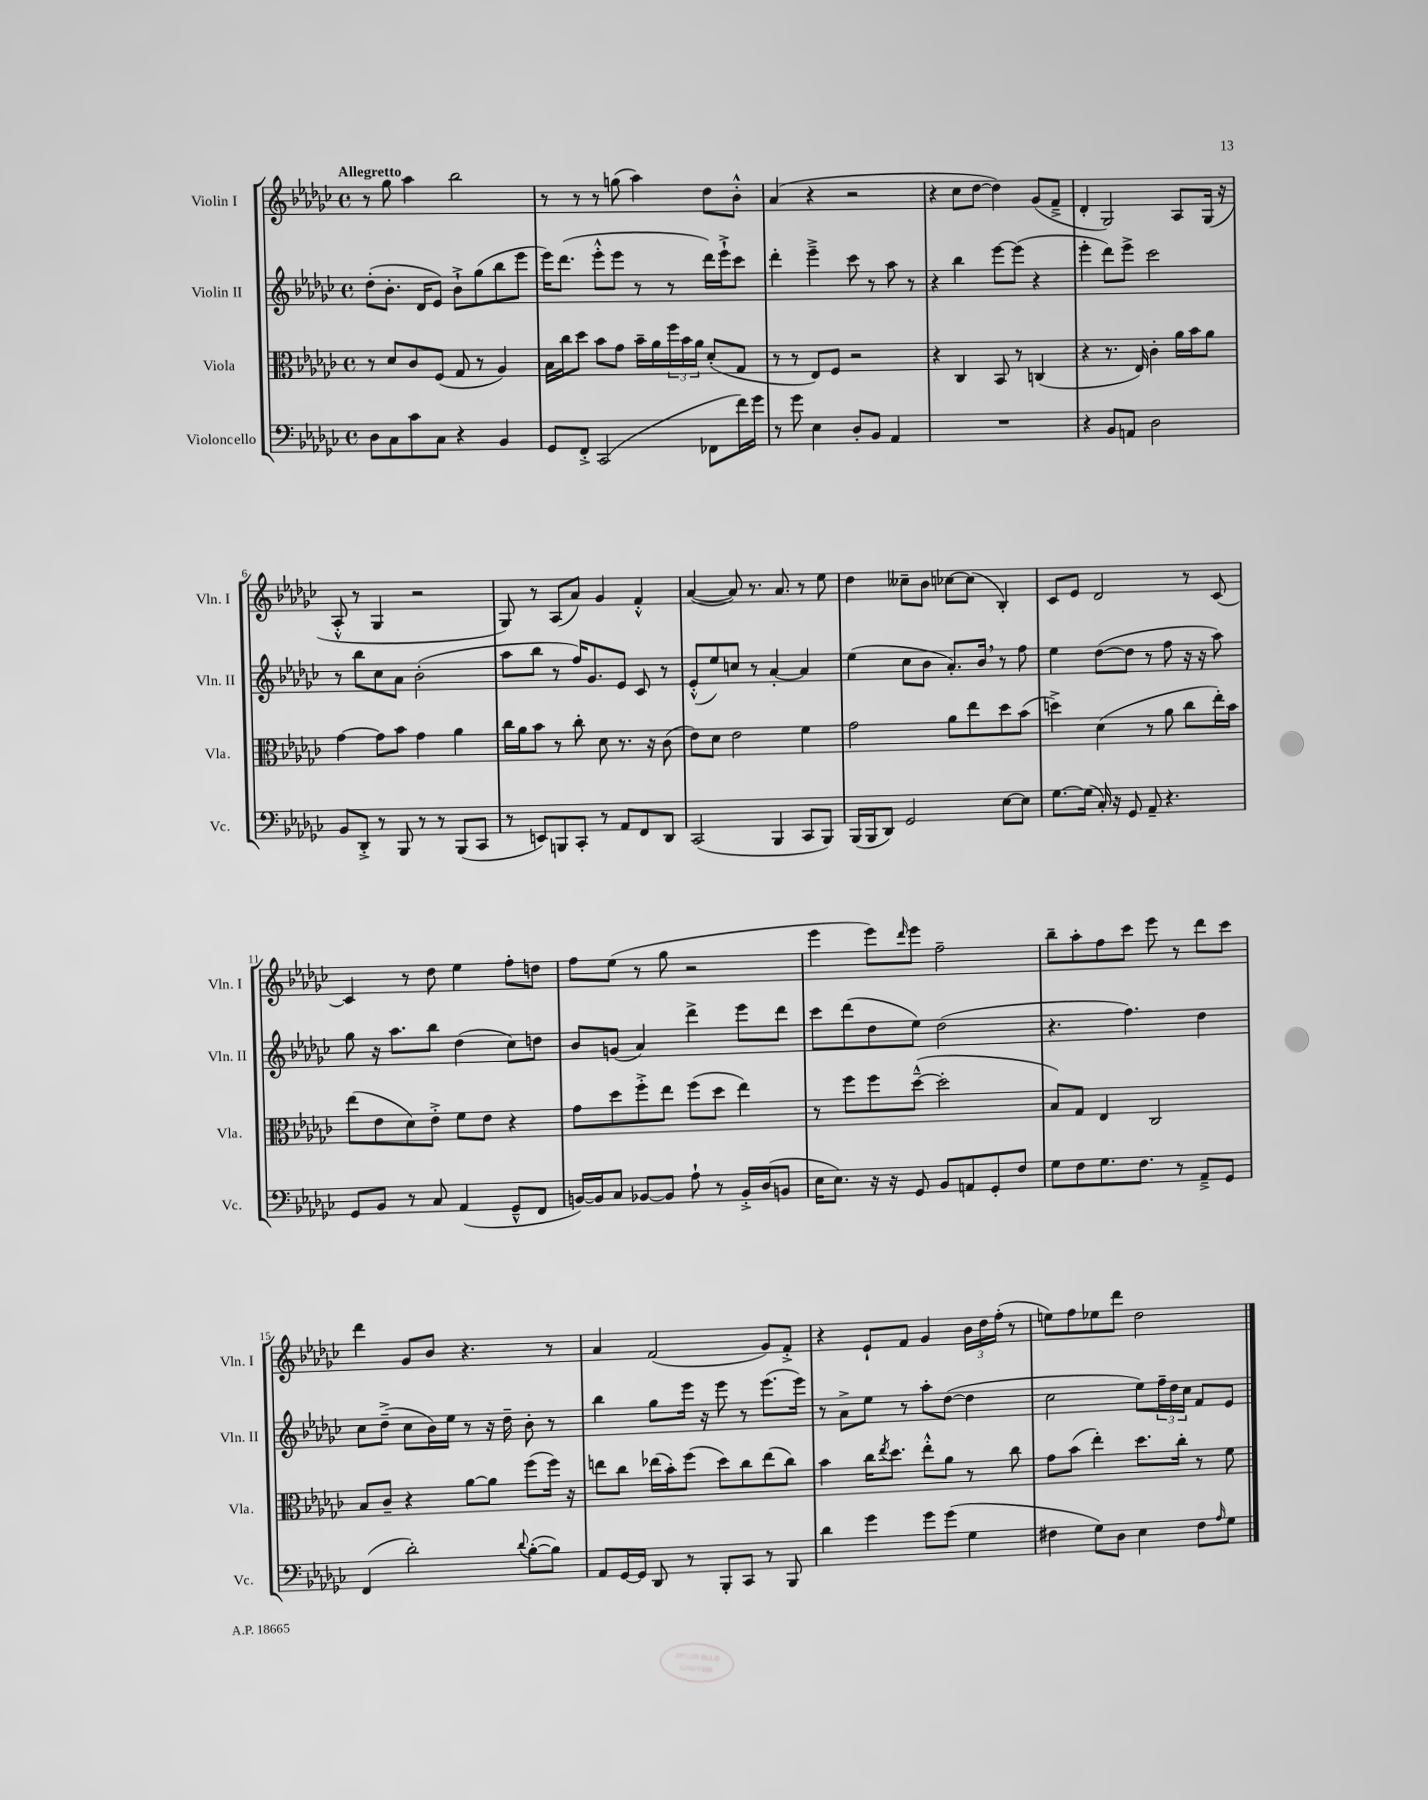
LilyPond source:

<<
\new StaffGroup <<
\new Staff = "s0" \with { instrumentName = "Violin I" shortInstrumentName = "Vln. I" } {
    \clef treble \key ges \major \defaultTimeSignature \time 4/4 \tempo "Allegretto"
    r8 ges''8 aes''4 bes''2 |
    r8 r8 r8 g''8( aes''4) des''8 bes'8-.-^ |
    aes'4( r4 r2 |
    r4 ces''8 des''8~ des''4) ges'8( f'8---> |
    des'4-. ges2) aes8 ges16( r16 |
    aes8-.-^ r8 ges4 r2 |
    ges8) r8 aes8( aes'8) ges'4 f'4-.-^ |
    aes'4~( aes'8) r8. aes'8. r8 ees''8 |
    des''4 ceses''8-- bes'8 ces''8~ ces''8( bes4-.) |
    ces'8 ees'8 des'2 r8 ces'8~ |
    ces'4 r8 des''8 ees''4 f''8-. d''8 |
    f''8 ees''8( r8 ges''8 r2 |
    ees'''4 ees'''8) \grace { des'''16 } ees'''8 f''2-- |
    bes''8-- aes''8-. f''8 ces'''8 ees'''8 r8 des'''8 ces'''8 |
    des'''4 ges'8 bes'8 r4. r8 |
    aes'4 f'2( ges'8) f'8-.-> |
    r4 ees'8-! f'8 ges'4 \tuplet 3/2 { bes'16 des''16 f''16-.( } r8 |
    e''8) f''8 ees''8 des'''8 des''2 \bar "|." |
}
\new Staff = "s1" \with { instrumentName = "Violin II" shortInstrumentName = "Vln. II" } {
    \clef treble \key ges \major \defaultTimeSignature \time 4/4
    des''8-.( bes'8.-. des'16 ees'8) bes'8-!-> ges''8( bes''8 ees'''8 |
    ees'''16) des'''8.( ees'''8-.-^ ees'''8 r8 r8 des'''16) ees'''16-!-> ces'''8 |
    des'''4-. ees'''4---> ces'''8 r8 aes''8 r8 |
    r4 bes''4 ees'''8~ ees'''8( r4 |
    ees'''4-. des'''8) ees'''8-> ces'''2 |
    r8 bes''8 ces''8 aes'8 bes'2-.( |
    aes''8 bes''8 r8 f''16) ges'8. ees'8 ces'8 r8 |
    ees'8-.-^( ees''8) c''8 r8 aes'4~-. aes'4 |
    ees''4( ces''8 bes'8 aes'8.-.) bes'16 \breathe r8 f''8 |
    ees''4 des''8~( des''8 r8 f''8 r16 r16 aes''8) |
    ges''8 r16 aes''8. bes''8 des''4( ces''8) d''8 |
    bes'8 g'8( aes'4) des'''4-> ees'''8 des'''8 |
    ces'''8 des'''8( des''8 ees''8) des''2( |
    r4. f''4.) des''4 |
    ces''8 des''8--->( ces''8 bes'16) ees''16 r8 r16 des''16-- bes'8-. r8 |
    bes''4 ges''8 ees'''16 r16 ees'''8 r8 ees'''8.( ees'''16) |
    r8 aes'8-> ees''8 r8 aes''8-. des''8~( des''4 |
    ces''2 ees''8) \tuplet 3/2 { f''16-- des''16 ces''16 } f'8 ees'8 \bar "|." |
}
\new Staff = "s2" \with { instrumentName = "Viola" shortInstrumentName = "Vla." } {
    \clef alto \key ges \major \defaultTimeSignature \time 4/4
    r8 des'8 ces'8 f8( ges8 r8 aes4) |
    bes16 ces''16 des''8 bes'8 ges'8 bes'16-- aes'16 \tuplet 3/2 { f''16 bes'16 aes'16 } des'8-.( ges8 |
    r8 r8 ees8) f8 r2 |
    r4 ces4 bes,8 r8 c4( |
    r4 r8. ees16) ces'4-. aes'16 bes'16 aes'8 |
    ges'4~ ges'8 bes'8 ges'4 aes'4 |
    ces''16 aes'16 bes'8 r8 ces''8-. des'8 r8. r16 ces'8( |
    ees'8) des'8 ees'2 f'4 |
    ges'2 aes'8 ees''8 des''8 bes'8( |
    d''4->) des'4( r8 aes'8 ces''8 ees''16-.) bes'16 |
    ees''8( ees'8 des'8) ees'8-.-> f'8 ees'8 r4 |
    ges'8 des''8 f''8-.-> ees''8 f''8( des''8 ees''4) |
    r8 f''8 f''8 des''8~---^( des''2-. |
    bes8) ges8 ees4 ces2 |
    bes8 ces'8-- r4 aes'8~ aes'8 f''8( f''16) r16 |
    e''8 ces''8 ees''16( bes'16-.) f''8( des''8) ces''8 ees''8( ces''8) |
    bes'4 ces''16 \acciaccatura { ees''8 } des''8. ees''8-.-^ aes'8 r8 ces''8 |
    ges'8 bes'8( ees''4-.) des''8. ces''16-. r8 f'8 \bar "|." |
}
\new Staff = "s3" \with { instrumentName = "Violoncello" shortInstrumentName = "Vc." } {
    \clef bass \key ges \major \defaultTimeSignature \time 4/4
    des8 ces8 ces'8 ces8 r4 bes,4 |
    ges,8 f,8-.-> ces,2( fes,8 f'16) ges'16 |
    r8 ges'8 ees4 des8-. bes,8 aes,4 |
    R1 |
    r4 bes,8 a,8 des2 |
    bes,8 des,8-.-> r8 bes,,8 r8 r8 bes,,8( ces,8 |
    r8 e,8) b,,8 ces,8-. r8 aes,8 f,8 des,8 |
    ces,2( bes,,4 ces,8 bes,,8) |
    bes,,16( bes,,16 des,8) ges,2 ees8~ ees8 |
    ges8.~ ges16( ces16-.) r16 ges,8 aes,8-- r4. |
    ges,8 bes,8 r8 ces8 aes,4( ges,8---^ f,8 |
    b,16~) b,16 ces8 bes,8~ bes,8 aes8-! r8 bes,16-.-> des16( b,8 |
    ees16 ees8.) r16 r16 ges,8 bes,8 a,8 ges,8-. f8 |
    ges8 f8 ges8. f8. r8 aes,8---> ges,8 |
    f,4( des'2-.) \appoggiatura { des'8 } bes8~-.( bes8) |
    aes,8 ges,16~ ges,16 des,8 r8 bes,,8-. ces,8 r8 bes,,8 |
    des'4 ges'4 ges'8 ges'8( ges4 |
    fis4 ges8) des8 ees4 fis8 \grace { aes16 } ges8 \bar "|." |
}
>>
>>
